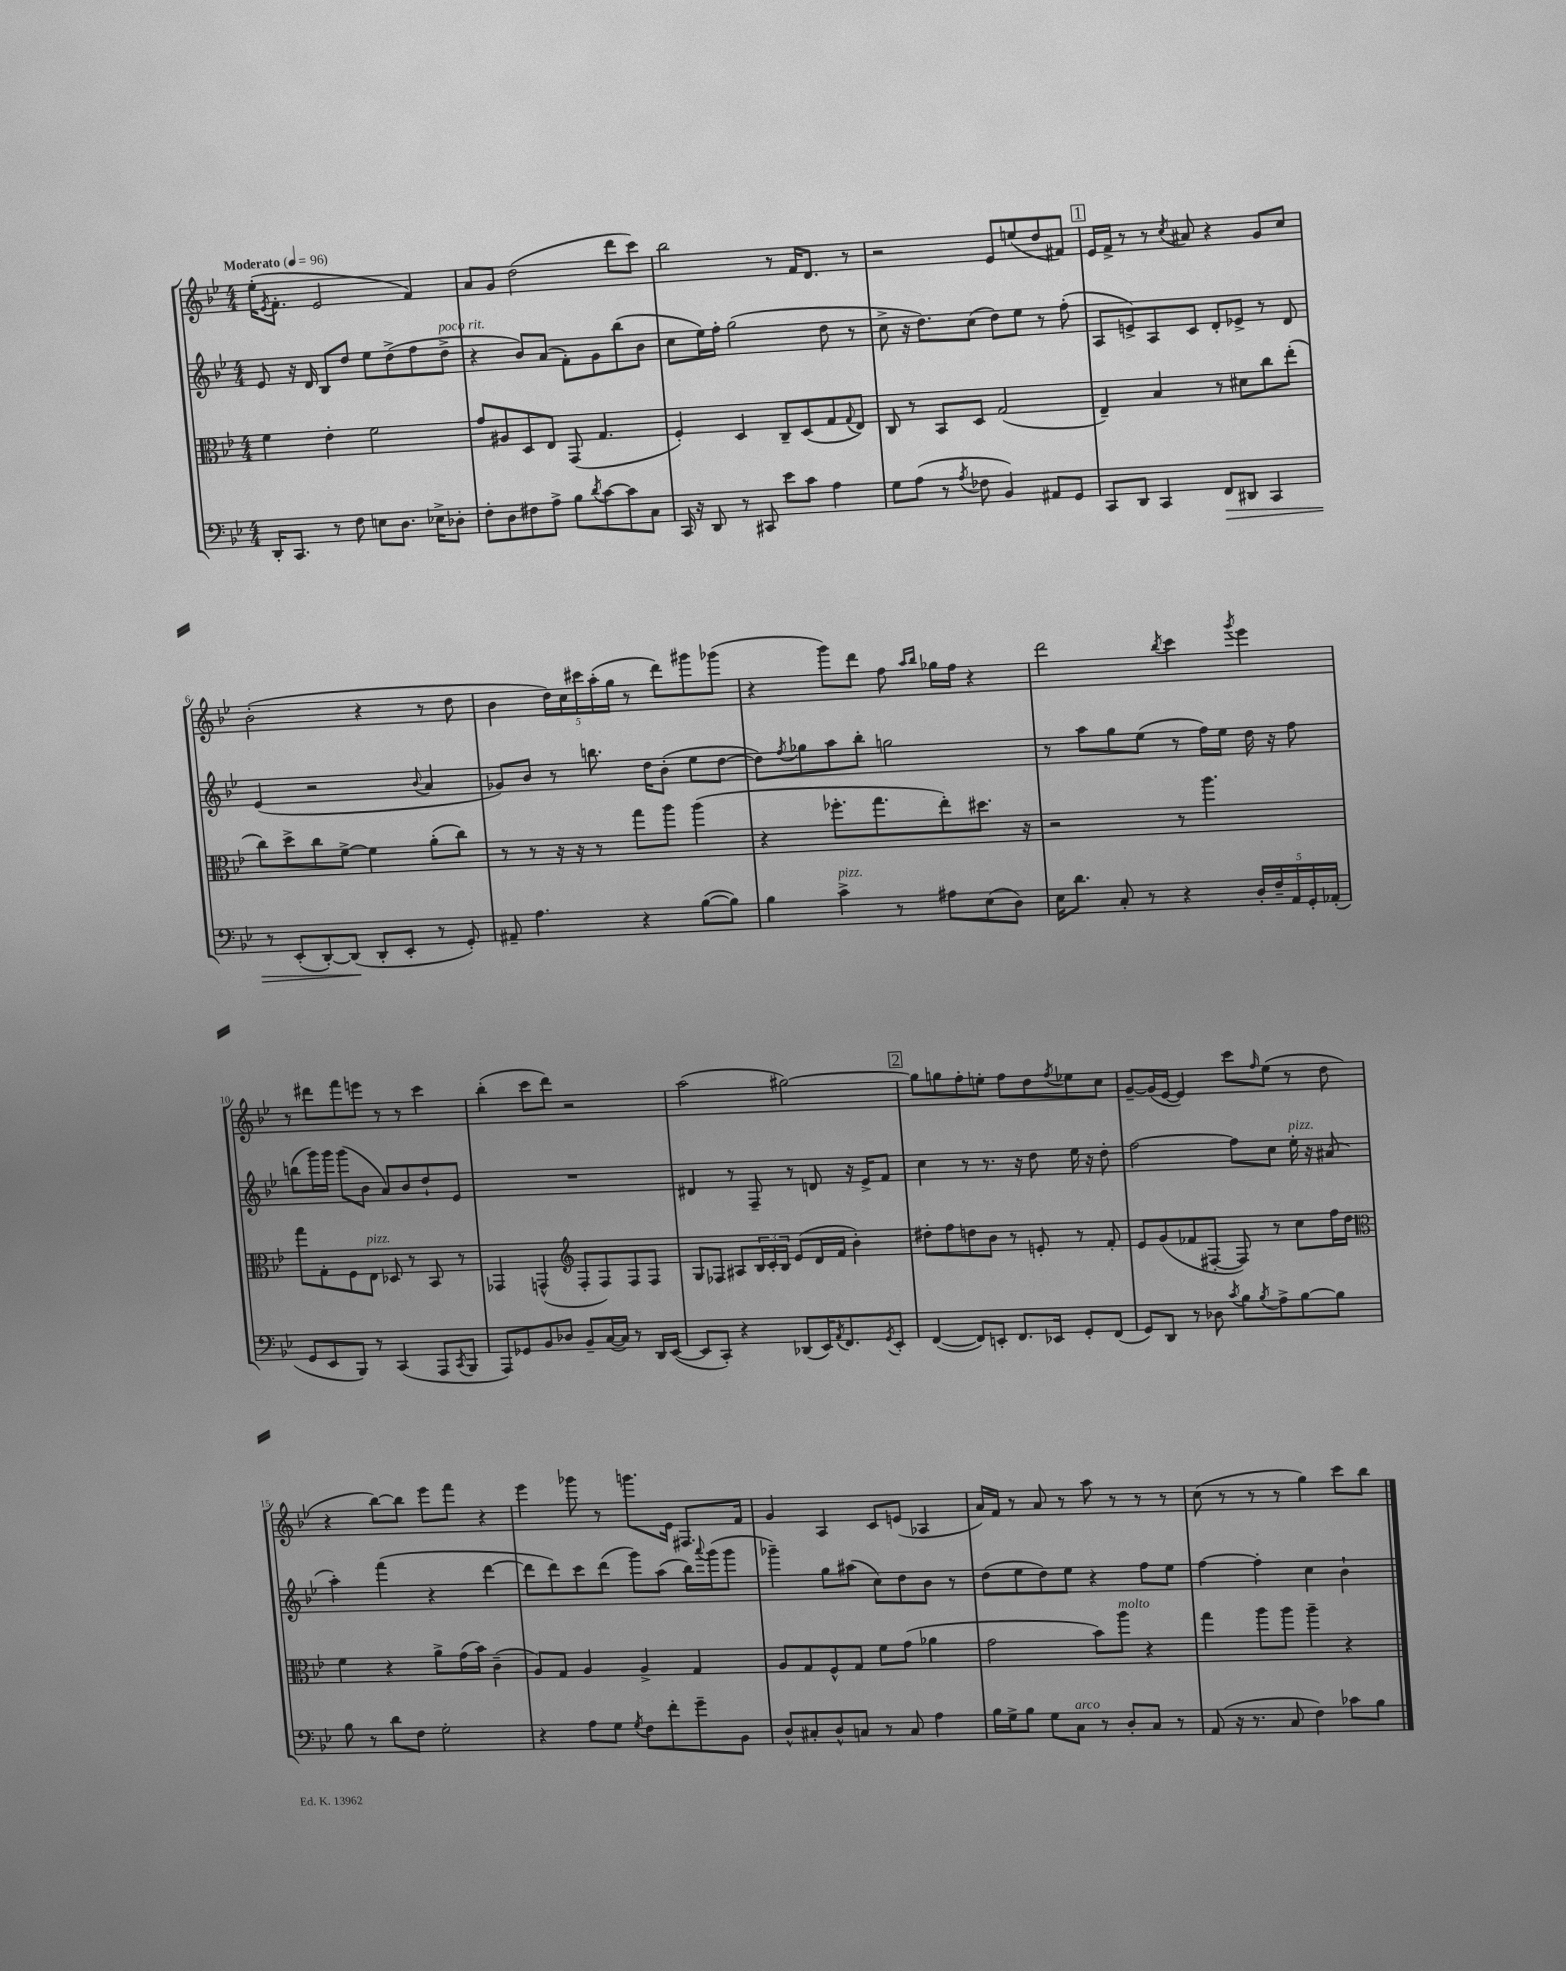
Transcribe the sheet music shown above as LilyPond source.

<<
\new StaffGroup <<
\new Staff = "s0" {
    \clef treble \key bes \major \numericTimeSignature \time 4/4 \tempo "Moderato" 4 = 96
    ees''16-.( \acciaccatura { ees'8 } f'8.-. ees'2 f'4) |
    a'8 g'8 d''2( d'''8 c'''8) |
    bes''2 r8 f'16 d'8. r8 |
    r2 ees'8 e''8( d''8 fis'8) |
    \mark \markup { \box "1" } ees'16 f'16-> r8 r8 \acciaccatura { c''8 } ais'8 r4 g'8 c''8 |
    bes'2-.( r4 r8 d''8 |
    bes'4 \tuplet 5/4 { d''16) c''16 cis'''16 a''16-.( g''16 } r8 d'''8) gis'''8 ges'''8( |
    r4 g'''8) d'''8 f''8 \grace { a''16 bes''16 } ges''16 f''16 r4 |
    d'''2 \acciaccatura { bes''8 } c'''4 \acciaccatura { g'''8 } ees'''4 |
    r8 dis'''8 f'''8 e'''8 r8 r8 c'''4 |
    bes''4-.( c'''8 d'''8) r2 |
    a''2( gis''2~) |
    \mark \markup { \box "2" } gis''8 g''8 f''8-. e''8-. f''8 d''8 \acciaccatura { f''8 } ees''8 c''8 |
    g'8~-- g'16( ees'16~ ees'4) c'''8 \grace { f''16 } ees''8( r8 d''8 |
    r4 bes''8~) bes''8 ees'''8 f'''8 r4 |
    ees'''4 ges'''8 r8 g'''8. ees'16 fis8. f'16 |
    g'4 a4 c'8 e'8( aes4 |
    a'16) f'16 r8 a'8 r8 a''8 r8 r8 r8 |
    c''8( r8 r8 r8 g''4) c'''8 bes''8 \bar "|." |
}
\new Staff = "s1" {
    \clef treble \key bes \major \numericTimeSignature \time 4/4
    ees'8 r16 d'16 bes8 d''8 ees''8 d''8->( f''8 d''8->^\markup { \italic "poco rit." } |
    r4 bes'8) a'8( f'8-.) g'8 bes''8( bes'8 |
    c''8 ees''16) f''16-. g''2( d''8 r8 |
    c''8-> r16 d''8.) c''8( d''8) ees''8 r8 f''8-.( |
    \mark \markup { \box "1" } a8 e'8->) a8 c'8 d'8-. ees'8-> r8 d'8 |
    ees'4( r2 \appoggiatura { bes'8 } a'4 |
    ges'8) bes'8 r8 b''8. d''16 bes'8-.( ees''8 d''8~ |
    d''8) \acciaccatura { f''8 } ges''8 a''8 bes''8-. g''2 |
    r8 a''8 g''8 ees''8( r8 f''16) ees''16 d''16 r16 f''8 |
    b''8( g'''16) g'''16 g'''8( bes'8 a'8) bes'8 d''8-! ees'8 |
    R1 |
    dis'4 r8 f8-- r8 d'8 r16 ees'16-> f'8 |
    \mark \markup { \box "2" } c''4 r8 r8. r16 d''8 ees''16 r16 d''8-. |
    f''2~ f''8 c''8 ees''16-.^\markup { \italic "pizz." } r16 ais'8( |
    a''4-.) f'''4( r4 d'''4~ |
    d'''8 d'''8) c'''8 d'''8( g'''8) a''8( bes''16) \appoggiatura { a'''8 } g'''16( g'''8 |
    ges'''4--) g''8 ais''8( c''8) d''8 bes'8 r8 |
    d''8( ees''8 d''8) ees''8 r4 f''8 ees''8 |
    f''4~ f''4-. c''4 bes'4-! \bar "|." |
}
\new Staff = "s2" {
    \clef alto \key bes \major \numericTimeSignature \time 4/4
    f'4 ees'4-. f'2 |
    g'8 ais8 d8 ees8 g,8( g4. |
    f4-.) d4 c8-- d8( g8 \appoggiatura { g8 } ees8) |
    c8 r8 bes,8 d8 g2( |
    \mark \markup { \box "1" } ees4--) bes4 r8 dis'8 c''8 ees''8-.( |
    c''8) d''8-> c''8 f'8~-> f'4 a'8-.( c''8) |
    r8 r8 r16 r16 r8 g''8 a''8 a''4( |
    r4 fes''8.-. g''8. ees''8-.) dis''8. r16 |
    r2 r8 a''4. |
    g''8 g8-. f8 ees8^\markup { \italic "pizz." } des8 r8 bes,8 r8 |
    ges,4 g,4-^( \clef treble f8-. f8) f8 f8 |
    g8 fes8 ais8 \tuplet 3/2 { bes16 c'16-. bes16 } ees'8( d'16 f'16 bes'4-.) |
    \mark \markup { \box "2" } dis''8-. f''8 d''8 bes'8 r8 e'8-. r8 f'8-. |
    ees'8 g'8( fes'8 fis8~-. fis8) r8 c''8 f''16 d''16 |
    \clef alto f'4 r4 a'8-> g'16( bes'16) c'4--( |
    a8) g8 a4 a4-> g4 |
    a8 g8 f8-^ g8 f'8 g'8( aes'4 |
    g'2 bes'8) a''8^\markup { \italic "molto" } r4 |
    g''4 a''8 a''8 a''4-- r4 \bar "|." |
}
\new Staff = "s3" {
    \clef bass \key bes \major \numericTimeSignature \time 4/4
    d,16-. c,8. r8 f8 e8 d8. ees16-> des8-. |
    f8-. d8 fis8 a8-> bes8 \acciaccatura { d'8 } c'8~ c'8 c8 |
    c,16 r16 d,8 r8 cis,8 ees'8 c'8 a4 |
    g8 a8( r8 \acciaccatura { a8 } fes8 bes,4) ais,8 g,8 |
    \mark \markup { \box "1" } c,8 d,8 c,4 f,8\> dis,8 c,4 |
    r8 ees,8-.( d,8~-.) d,8\!( d,8-. ees,8-. r8 g,8-.) |
    ais,8-- a4. r4 bes8~( bes8) |
    bes4 c'4->^\markup { \italic "pizz." } r8 ais8 ees8( d8) |
    ees16 d'8. c8-. r8 r4 \tuplet 5/4 { d16-. f16-- a,16 g,16-. aes,16-.( } |
    g,8 ees,8 bes,,8) r8 c,4( a,,8 \acciaccatura { c,8 } bes,,8 |
    a,,8) ges,8 bes,8 des8 bes,8-- c16~( c16) r8 d,16 ees,16~( |
    ees,8 c,8-.) r4 des,8( ees,16) \acciaccatura { a,8 } f,8. \acciaccatura { g,8 } ees,8-. |
    \mark \markup { \box "2" } f,4~( f,8) e,8-. f,8. ees,16 g,8-. f,8( |
    g,8) d,8 r8 des8 \acciaccatura { c'8 } bes8 \acciaccatura { bes8 } a8-> bes8~ bes8 |
    bes8 r8 d'8 f8 g2-. |
    r4 a8 g8 \acciaccatura { g8 } f8 f'8-. g'8-- bes,8 |
    d8-^ cis8-. d8-^ c8 r8 c8 a4 |
    bes16 g16-> bes8 g8 c8^\markup { \italic "arco" } r8 d8-. c8 r8 |
    a,8( r16 r8. c8 f4) ces'8 bes8 \bar "|." |
}
>>
>>
